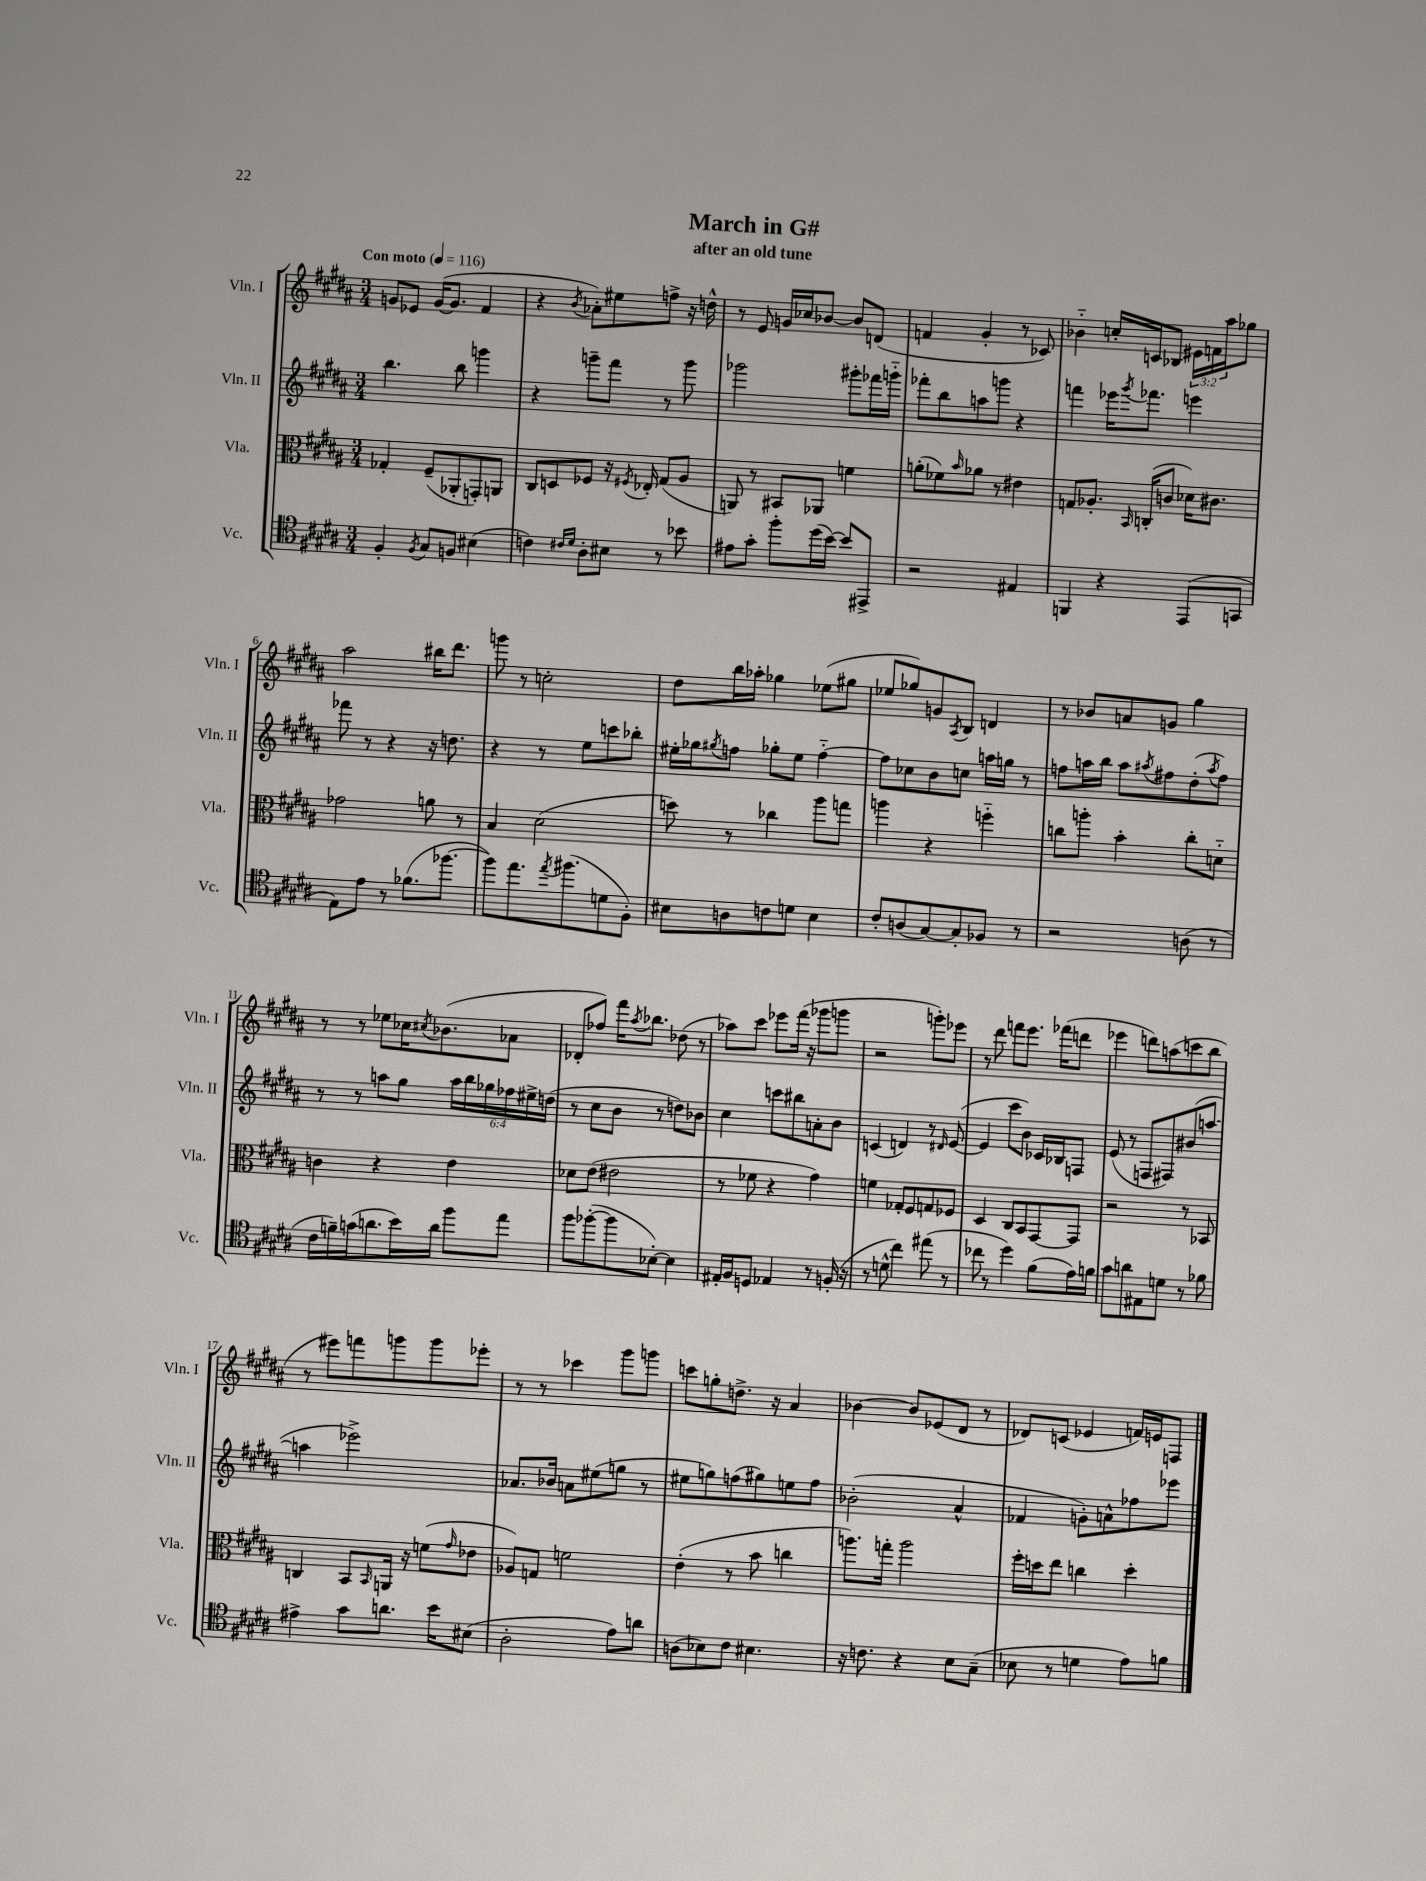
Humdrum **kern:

**kern	**kern	**kern	**kern
*part4	*part3	*part2	*part1
*staff4	*staff3	*staff2	*staff1
*I"Vc.	*I"Vla.	*I"Vln. II	*I"Vln. I
*I'Vc.	*I'Vla.	*I'Vln. II	*I'Vln. I
*clefC4	*clefC3	*clefG2	*clefG2
*k[f#c#g#d#a#]	*k[f#c#g#d#a#]	*k[f#c#g#d#a#]	*k[f#c#g#d#a#]
*M3/4	*M3/4	*M3/4	*M3/4
*MM116	*MM116	*MM116	*MM116
=1	=1	=1	=1
!	!	!	!LO:TX:a:B:t=Con moto
4F#'/	4G-X'/	4.bb\	8gn/L
.	.	.	8e-X/J
8qF#/	.	.	.
8G#/L	(8F#~/L	.	([16g/KL
.	.	.	8.g/J]
8Fn/J	8AA-X'/	8bb\	.
(4B#X\	8GGn'/)	4gggn\	4f#/
.	8AAn/J	.	.
=2	=2	=2	=2
4cn\)	8C#/L	4r	4r
.	8Dn/	.	.
16qqc#X/LL	.	.	.
16qqd#/JJ	.	.	8qb/
8A#'\L	8F-X/J	8gggn~\L	8a-X'\L)
8B#X\J	16r	8fff#\J	8ee#X\
.	8qF#X/	.	.
.	16E-X'/	.	.
8r	(8G#/L	8r	8ffn^\J
8b-X\	8A#/J	8ggg\	16r
.	.	.	16ddn^^\
=3	=3	=3	=3
8e#X\L	8AAn/)	2ggg-X\	8r
8g#'\J	8r	.	8e/
8ff#'\L	8BB#X/L	.	16gn/LL
.	.	.	16cc-X/J
(16dd#\L	8AA-X/J	.	[8b-X/J
[16b\JJ)	.	.	.
8b/L]	4fn\	8ggg#X'\L	8b-/L]
8EE#X^/J	.	16fff-X\L	(8dn/J
.	.	16gggn\JJ	.
=4	=4	=4	=4
2r	(8an'\L	8fff-X'\L	4fn/
.	8f-X\)	8bb\	.
.	16qqb/	.	.
.	8a-X\J	8aan\	4g#'/
.	8r	8gggn\J	.
4E#X/	4e#X\	4r	8r
.	.	.	8c-X/)
=5	=5	=5	=5
4FFn/	8Gn/L	4fffn\	4b-X\
.	8.A-X'/J	.	.
4r	.	16eee-X\KL	16ccn'/LL
.	16qqBB/	8qggg#/	.
.	(16Cn'/KL	8.fff-X\J	16cn/J
.	8cn/J	.	8B-X/J
(8EE/L	16d-X\KL)	4eeen\	24e#X\LL
.	.	.	24fn\
.	8.c#X\J	.	.
.	.	.	24aa#\J
8GGn/J	.	.	8gg-X\J
!!LO:LB:g=z
=6	=6	=6	=6
8E\L)	2g-X\	8fff-X\	2aa#\
8e\J	.	8r	.
8r	.	4r	.
(8.f-X\L	.	.	.
.	8an\	16r	16bb#X\KL
[8.ff-X\J	.	8.ddn\	8.ddd#\J
.	8r	.	.
=7	=7	=7	=7
8ff-\L])	4B/	4r	8gggn\
8.ee\	.	.	8r
.	(2d#\	8r	2ccn'\
8qee/	.	.	.
(8.ff#X\	.	.	.
.	.	8ee\L	.
8dn\	.	8cccn\	.
8F#'\J)	.	8bb-X'\J	.
=8	=8	=8	=8
8B#X\L	8ddn\)	16ee#X'\LL	8dd#\L
.	.	16gg-X\J	.
.	.	8qgg#X/	.
8An\	8r	8ffn\J	16bb\L
.	.	.	16aa-X'\JJ
8cn\	4cc-X\	8gg-X'\L	4gg-X\
8dn\J	.	8ee#\J	.
4B#\	8aa#\L	[4ff\	(8ee-X\L
.	8ggn\J	.	8gg#X\J
=9	=9	=9	=9
8c#'/L	4aan\	8ff\L]	8ee-X/L
(8An/	.	8cc-X\	8gg-X/)
[8G#/)	4r	8b\	8gn/
.	.	.	8qA#/
8G#'/]	.	8ccn\J	8B/J
8F-X/J	4ffn\	16aan\LL	4dn/
.	.	16ggn\JJ	.
8r	.	8r	.
=10	=10	=10	=10
2r	8ccn\L	8ffn\L	8r
.	8aan'\J	16aan\L	8b-X/L
.	.	16bb\JJ	.
.	4b'\	8aa\L	8an/
.	.	8qaa#X/	.
.	.	8ff#X\	8gn/J
(8An\	8cc'\L	(8dd#'\	4gg#\
.	.	8qaa#/	.
8r	8dn\J	8ff#\J)	.
!!LO:LB:g=z
=11	=11	=11	=11
16c#\LL	4cn\	8r	8r
16fn~\)	.	.	.
(16gn\J	.	8r	8r
8.an\	.	.	.
.	4r	8aan\L	8ee-X\L
16b\L)	.	8gg#\J	16cc-X\K
.	.	.	8qcc#X/
16a\JJ	.	.	(8.b-X\
8ff#\L	4e\	24aa\LL	.
.	.	24bb\	.
.	.	24gg-X\	.
8ee\J	.	24ff-X\	8a-X\J
.	.	24ee#X^\	.
.	.	(24ddn\JJ	.
=12	=12	=12	=12
8ff#\L	8d-X\L	8r	8d-X'/L
([8ff-X'\	(8e\J	8cc#\L	8ff-X/J)
8ff-\]	2e#X\	8b\J	16fff#\KL
.	.	.	8qaa#/
.	.	.	8.bb-X\J
[8B-X'\J)	.	8r	.
4B-\]	.	8ddn\L)	(8dd-X\
.	.	8b-X\J	8r
=13	=13	=13	=13
16E#X'/LL	8r	4cc#\	8aa-X\L)
16F#/J	.	.	.
8Dn/J	8f-X\	.	8ccc#\J
4E-X/	4r	8cccn\L	8eee-X\L
.	.	8bb#X\	(16fff#\Jk
.	.	.	16r
8r	4g#\)	8an'\	8ggg-X\L
(16Fn'/	.	8b\J	8gggn\J
16r	.	.	.
=14	=14	=14	=14
8r	4fn\	(4cn/	2r
8dn^^\	.	.	.
4cc#\)	8G-X'/L	4dn/)	.
.	8F#/	.	.
(8ee#X\	8Gn/	8r	8gggn'\L)
.	.	16qqd#X/	.
8r	8F-X/J	([8e/	8eee-X\J
=15	=15	=15	=15
8cc-X\	4D#/	4e/]	8r
8r	.	.	8ddd#\
4dd#\)	8C#/L	8ccc#\L	8fffn\L
.	8BB/	8b\J)	8.eee\J
(8f#\L	[8GG#/	16c-X/LL	.
.	.	16B-X/J	(16fff-X\KL
16e\L)	8GG#/J]	8Fn/J	8dddn\J
16fn\JJ	.	.	.
=16	=16	=16	=16
8g#\L	2r	(8e/	4eee-X\
8an\	.	8r	.
8E#X\	.	8Fn/L	8dddn\L)
8dn\J	.	8F#X/)	(8aan\
8r	8r	(8b#X/	8cccn\
8f-X\	8BB-X/	[8aan/J	8bb\J
!!LO:LB:g=z
=17	=17	=17	=17
4e#X^\	4Cn/	4aan\]	8r
.	.	.	8eee#X\L)
8g#\L	8BB/L	2eee-X^\)	8fffn\
.	16qqBB/	.	.
8.an\J	16AAn/Jk	.	8gggn\
.	16r	.	.
.	(8fn\L	.	8ggg\
16b\KL	.	.	.
.	16qqg#/	.	.
(8B#X\J	8e-X\J	.	8eee-X'\J
=18	=18	=18	=18
2A#'\	8A-X/L)	8.a-X/L	8r
.	8Gn/J	.	8r
.	.	16b-X/Jk	.
.	2fn\	8an\L	4ccc-X\
.	.	(8ee#X\	.
8e\L)	.	8ggn\J	8ggg#\L
8an\J	.	8r	8gggn\J
=19	=19	=19	=19
(8An\L	(4e'\	8ee#X\L	8cccn\L
8B-X\)	.	8ggn\)	8ggn'\
8c#\J	8r	(8ffn\	8.ddn^\J
4.B#X\	8b\	8gg#X\)	.
.	.	.	16r
.	4ccn\	8een\	4a#/
.	.	8ff\J	.
=20	=20	=20	=20
16r	8.aan\L)	(2b-X'\	[4b-X\
8.cn\	.	.	.
.	16ggn'\Jk	.	.
4r	2aa\	.	8b-/L]
.	.	.	(8e-X/
8B\L	.	4a#^^/	8d#/J
(8G#~\J	.	.	8r
=21	=21	=21	=21
8B-X\	16ff#'\LL	4f-X/	8d-X/L)
.	16ddn\J	.	.
8r	8ee\J	.	(8cn/J
4dn\	4ccn\	8gn'\L)	4e-X/
.	.	8an^^\	.
8e\L)	4dd'\	8ff-X\	16fn/LL)
.	.	.	16en/J
8fn\J	.	8eee-X\J	8Fn/J
==	==	==	==
*-	*-	*-	*-
